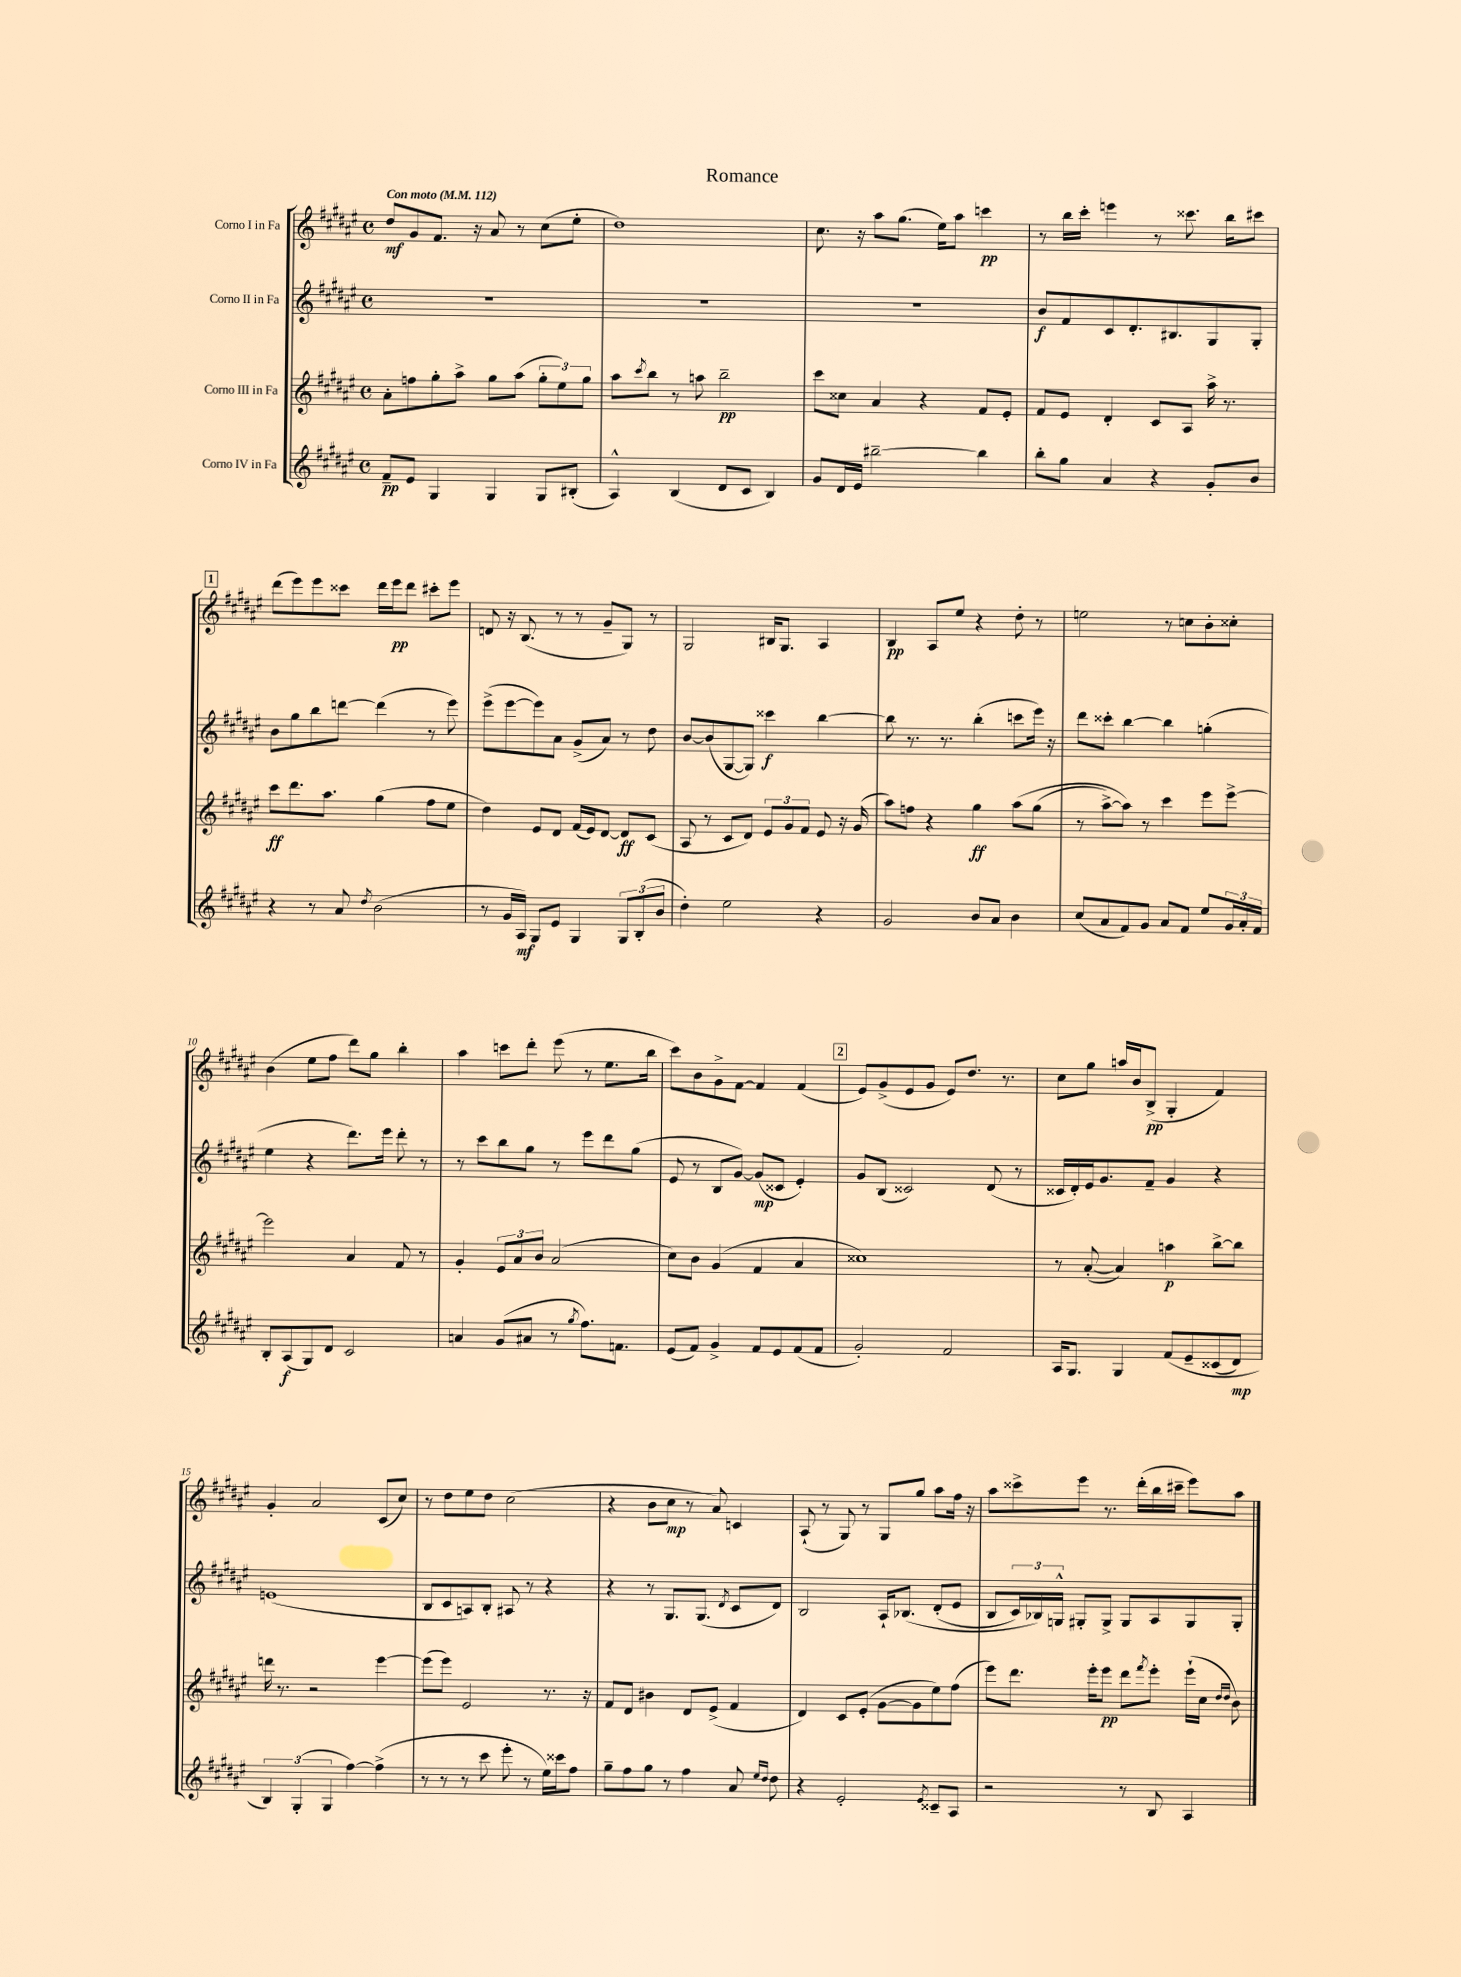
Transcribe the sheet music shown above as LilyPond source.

\header { title = "Romance" }
<<
\new StaffGroup <<
\new Staff = "s0" \with { instrumentName = "Corno I in Fa" } {
    \clef treble \key fis \major \defaultTimeSignature \time 4/4 \tempo "Con moto" 4 = 112
    dis''8\mf gis'8 fis'8. r16 ais'8 r8 cis''8( eis''8-. |
    dis''1) |
    cis''8. r16 ais''8 gis''8.( eis''16) ais''8 c'''4\pp |
    r8 b''16 cis'''16-. e'''4 r8 cisis'''8. b''16 cis'''8 |
    \mark \markup { \box "1" } dis'''8( eis'''8) eis'''8 cisis'''8 dis'''16 eis'''16\pp dis'''8 cis'''8-. eis'''8 |
    d'8 r16 b8.( r8 r8 gis'8-- gis8) r8 |
    gis2 bis16 gis8. ais4 |
    b4\pp ais8 eis''8 r4 dis''8-. r8 |
    e''2 r8 c''8 b'8-. cisis''8-. |
    b'4( eis''8 fis''8 dis'''8) gis''8 b''4-. |
    ais''4 c'''8 dis'''8-. eis'''8( r8 eis''8. b''16 |
    cis'''8) b'8 gis'8-> fis'8~ fis'4 fis'4( |
    \mark \markup { \box "2" } eis'8) gis'8->( eis'8 gis'8 eis'8) dis''8. r8. |
    cis''8 gis''8 a''16 b'16 b8->\pp( gis4-. fis'4) |
    gis'4-. ais'2 cis'8( cis''8) |
    r8 dis''8 eis''8 dis''8 cis''2( |
    r4 b'8 cis''8\mp r8 ais'8) c'4 |
    ais8-!( r8 gis8) r8 gis8 gis''8 ais''8 fis''16 r16 |
    ais''8 cisis'''8-> eis'''8 r8. dis'''16-.( b''16 cis'''16-- eis'''8) ais''8 \bar "|." |
}
\new Staff = "s1" \with { instrumentName = "Corno II in Fa" } {
    \clef treble \key fis \major \defaultTimeSignature \time 4/4
    R1 |
    R1 |
    R1 |
    b'8\f fis'8 cis'8 dis'8.-. bis8. gis8 gis8-. |
    \mark \markup { \box "1" } b'8 gis''8 b''8 d'''8~ d'''4( r8 eis'''8) |
    eis'''8->( eis'''8~ eis'''8) ais'8 gis'8->( ais'8) r8 dis''8 |
    b'8~ b'8( gis8~ gis8) cisis'''4\f b''4~ |
    b''8 r8. r8. b''4-.( c'''8 eis'''16) r16 |
    dis'''8 cisis'''8-. b''4~ b''4 g''4-.( |
    eis''4 r4 dis'''8.) eis'''16 dis'''8-. r8 |
    r8 cis'''8 b''8 gis''8 r8 eis'''8 dis'''8 gis''8( |
    eis'8 r8 b8 gis'8~) gis'8\mp( cisis'8 eis'4-.) |
    \mark \markup { \box "2" } gis'8 b8( cisis'2) dis'8( r8 |
    cisis'16 dis'16-.) eis'16 gis'8. fis'8-- gis'4 r4 |
    e'1( |
    b8 cis'8 a8) b8-. ais8 r8 r4 |
    r4 r8 gis8. gis8.( \acciaccatura { dis'8 } cis'8 dis'8) |
    b2 ais16-! bes8.\( dis'8-.( eis'8 |
    b8 \tuplet 3/2 { cis'16) bes16\) g16-^ } gis8-. gis8-> gis8 ais8 gis8 gis8-. \bar "|." |
}
\new Staff = "s2" \with { instrumentName = "Corno III in Fa" } {
    \clef treble \key fis \major \defaultTimeSignature \time 4/4
    ais'8-. f''8 gis''8-. ais''8-> gis''8 ais''8( \tuplet 3/2 { gis''8-. eis''8) gis''8 } |
    ais''8 \acciaccatura { cis'''8 } b''8 r8 a''8 b''2--\pp |
    cis'''8 cisis''8 ais'4 r4 fis'8 eis'8-. |
    fis'8 eis'8 dis'4-. cis'8 ais8 ais''16-> r8. |
    \mark \markup { \box "1" } cis'''8\ff dis'''8. ais''8. gis''4( fis''8 eis''8 |
    dis''4) eis'8 dis'8 fis'16( eis'16) dis'8~ dis'8\ff cis'8( |
    ais8 r8 cis'8 dis'8) \tuplet 3/2 { eis'8 gis'8 fis'8 } eis'8 r16 gis'16( |
    ais''8) f''8 r4 gis''4\ff ais''8\( gis''8( |
    r8 ais''8~->) ais''8\) r8 cis'''4 eis'''8 eis'''8~-> |
    eis'''2 ais'4 fis'8 r8 |
    gis'4-. \tuplet 3/2 { eis'8 ais'8 b'8 } ais'2( |
    cis''8) b'8 gis'4( fis'4 ais'4 |
    \mark \markup { \box "2" } cisis''1) |
    r8 ais'8~-.( ais'4) a''4\p b''8~-> b''8 |
    d'''16 r8. r2 eis'''4~ |
    eis'''8( eis'''8) eis'2 r8. r16 |
    fis'8 dis'8 bis'4 dis'8 eis'8->( fis'4 |
    dis'4) cis'8 eis'8-.( gis'8~ gis'8 eis''8) fis''8( |
    eis'''8) dis'''8. eis'''16-. eis'''8\pp dis'''8 \acciaccatura { fis'''8 } eis'''8-. eis'''16-!( cis''16 \grace { dis''16 dis''16 } b'8) \bar "|." |
}
\new Staff = "s3" \with { instrumentName = "Corno IV in Fa" } {
    \clef treble \key fis \major \defaultTimeSignature \time 4/4
    fis'8--\pp eis'8 gis4 gis4 gis8 bis8-.( |
    ais4-^) b4( dis'8 cis'8 b4) |
    gis'8 dis'16 eis'16 bis''2~-- bis''4 |
    b''8-. gis''8 ais'4 r4 gis'8-. b'8 |
    \mark \markup { \box "1" } r4 r8 ais'8 \acciaccatura { dis''8 } b'2( |
    r8 gis'16 ais16\mf) gis8 eis'8 gis4 \tuplet 3/2 { gis8 b8-.( b'8 } |
    dis''4-.) eis''2 r4 |
    gis'2 b'8 ais'8 b'4 |
    cis''8( ais'8 fis'8) gis'8 ais'8 fis'8 eis''8 \tuplet 3/2 { gis'16 ais'16-. fis'16 } |
    b8-. ais8\f( gis8) dis'8 cis'2 |
    a'4 gis'8( ais'8 r8 \acciaccatura { gis''8 } fis''8.) f'8. |
    eis'8( fis'8) gis'4-> fis'8 eis'8 fis'8( fis'8 |
    \mark \markup { \box "2" } gis'2-.) fis'2 |
    ais16 gis8. gis4 fis'8\( eis'8-- cisis'8( dis'8\mp) |
    \tuplet 3/2 { b4\) gis4-.( gis4 } fis''4~) fis''4->( |
    r8 r8 r8 cis'''8 eis'''8-. r8 eis''16) cisis'''16 fis''8 |
    gis''8-- fis''8 gis''8 r8 fis''4 ais'8 \grace { eis''16 dis''16 } dis''8 |
    r4 eis'2-. \acciaccatura { eis'8 } cisis'8-- ais8 |
    r2 r8 b8 ais4 \bar "|." |
}
>>
>>
